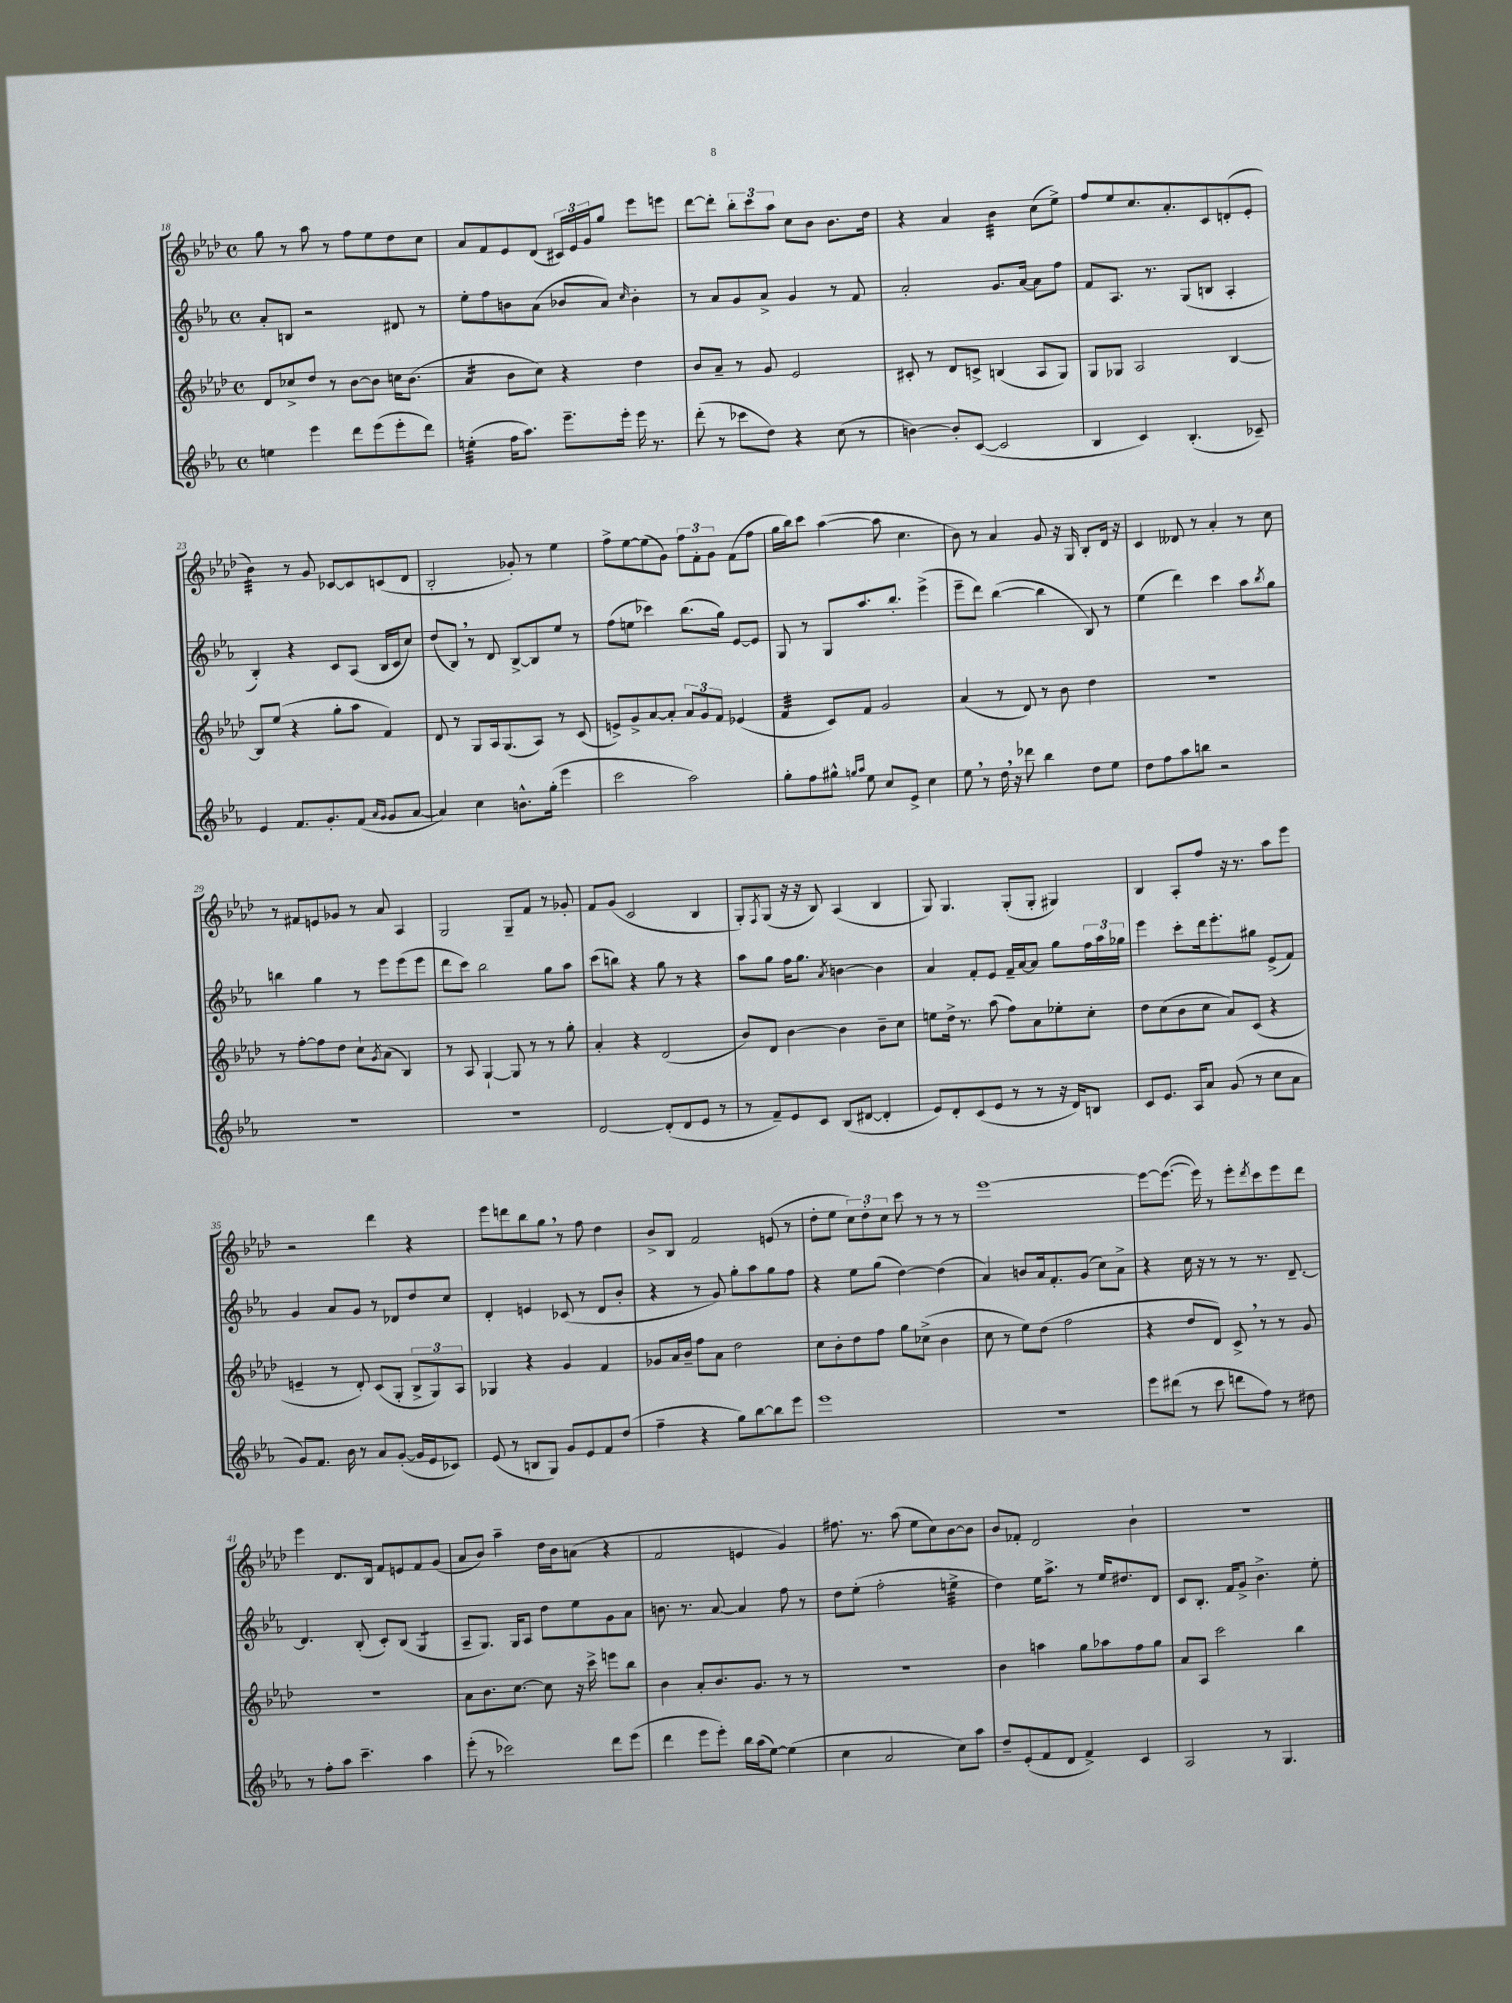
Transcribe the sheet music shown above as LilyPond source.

<<
\new StaffGroup <<
\new Staff = "s0" {
    \clef treble \key aes \major \defaultTimeSignature \time 4/4
    g''8 r8 aes''8 r8 f''8 ees''8 des''8 c''8 |
    aes'8 f'8 ees'8 des'8( \tuplet 3/2 { cis'16) ees'16 g'16 } g''8 ees'''8 e'''8 |
    des'''8~ des'''8-. \tuplet 3/2 { bes''8-. c'''8 aes''8 } c''8 bes'8 bes'8. des''16 |
    r4 aes'4 bes'4:32 c''8( ees''8->) |
    f''8 ees''8 c''8. aes'8.-. c'8 d'8-.( ees'8-. |
    bes'4:32) r8 g'8 ces'8~ ces'8 c'8( des'8 |
    bes2-. ges'8-.) r8 ees''4 |
    f''8-> ees''8~ ees''8( g'8) \tuplet 3/2 { f''8 f'8-. g'8 } f'8( f''8 |
    g''16 bes''16) c'''8 aes''4~( aes''8 c''4. |
    bes'8) r8 aes'4 g'8 r16 g16 bes8-. des'16 r16 |
    c'4 deses'8 r8 aes'4-. r8 c''8 |
    r8 fis'8 e'8 ges'8 r8 aes'8 aes4 |
    g2 g8-- f'8 r8 ges'8-. |
    f'8 g'8( c'2 bes4 |
    g8-.) \acciaccatura { f8 } g8( r16 r16 bes8) aes4( bes4 |
    g8) g4. g8-.( g8-. gis4) |
    bes4 aes8-. f''8 r16 r8. aes''8 ees'''8 |
    r2 des'''4 r4 |
    ees'''8 d'''8 bes''8 g''8 \breathe r8 f''8 des''4 |
    bes'8-> bes8 f'2 e'8( r8 |
    des''8-. ees''8 \tuplet 3/2 { c''8) des''8-. c''8 } c'''8 r8 r8 r8 |
    ees'''1~ |
    ees'''8~ ees'''8.~( ees'''16) r8 ees'''8-. \acciaccatura { des'''8 } c'''8 ees'''8 des'''8 |
    ees'''4 des'8. bes16 f'8 e'8 f'8 g'8( |
    aes'8 bes'8) aes''4-- des''16 bes'16 a'8( r4 |
    f'2 e'4 g'4) |
    fis''8. r8. aes''8( ees''8 c''8) bes'8~ bes'8 |
    bes'8 fes'8-. des'2 bes'4-! |
    R1 \bar "|." |
}
\new Staff = "s1" {
    \clef treble \key ees \major \defaultTimeSignature \time 4/4
    aes'8-. b8 r2 dis'8 r8 |
    ees''8-. f''8 b'8 aes'8( bes'8 aes'8) \grace { c''16 } bes'4-. |
    r8 aes'8 g'8 aes'8-> g'4 r8 f'8 |
    aes'2-. g'8. aes'16~ aes'8 f''8 |
    f'8 aes8. r8. g8( b8 aes4-. |
    bes4-.) r4 c'8 aes8( bes16 c'16 c''8) |
    d''8( bes8) \breathe r8 d'8 bes8~-> bes8 ees''8 r8 |
    f''8( e''8 ces'''4) bes''8.( g''16) ees'8~ ees'8 |
    g8 r8 g8 aes''8. bes''8.-. ees'''4->( |
    ees'''8-- d'''8) bes''4~( bes''4 bes8) r8 |
    ees''4( d'''4) c'''4 aes''8 \acciaccatura { bes''8 } g''8 |
    b''4 g''4 r8 ees'''8 ees'''8( ees'''8 |
    d'''8 c'''8) bes''2 g''8 aes''8 |
    c'''8( b''8) r4 g''8 r8 r4 |
    aes''8 g''8 f''16 g''8. \acciaccatura { aes'8 } b'4~ b'4 |
    aes'4 f'8-. ees'8 f'16-- aes'16~ aes'8 g''8 \tuplet 3/2 { f''16 aes''16 ges''16 } |
    ees'''4 c'''8-. d'''16 ees'''8.-. gis''8 ees'8->( f'8) |
    g'4 aes'8 g'8 r8 des'8 d''8 c''8 |
    d'4-. e'4 ces'8( r8 d'8 bes'8-. |
    r4 r8 g'8) g''8-. aes''8 g''8 f''8 |
    r4 ees''8 g''8( d''4~) d''4( |
    aes'4) b'8 aes'16 f'8.-. g'8( c''8) aes'8-> |
    r4 c''16 r16 r8 r8 r8. d'8.~-- |
    d'4. bes8-.( c'8-.) bes8( g4:8 |
    aes8-- g8.) g16 aes8 d''8 ees''8 g'8 aes'8 |
    b'8. r8. aes'8~ aes'4 f''8 r8 |
    d''8 ees''8-.( f''2-. e''4:32-> |
    d''4) ees''16 aes''8.-> r8 ees''16 dis''8. d'8 |
    c'8 bes8.-. f'16 g'8-> bes'4.-> ees''8-. \bar "|." |
}
\new Staff = "s2" {
    \clef treble \key aes \major \defaultTimeSignature \time 4/4
    des'8 ces''8-> des''8 r8 bes'8~ bes'8 c''16 bes'8.( |
    aes'4:16 bes'8 c''8) r4 des''4 |
    bes'8 aes'8-- r8 g'8 ees'2 |
    cis'8-. r8 des'8 c'8-> b4( aes8 g8) |
    g8 ges8 aes2 bes4~ |
    bes8 ees''8( r4 g''8-. aes''8 f'4) |
    des'8 r8 g8 aes16 g8.( aes8) r8 c'8( |
    e'8->) g'8-> aes'8~ aes'8-. \tuplet 3/2 { aes'8 g'8 f'8 } ees'4( |
    f'4:32 c'8) f'8 g'2 |
    aes'4( r8 des'8) r8 bes'8 des''4 |
    R1 |
    r8 f''8~-. f''8 des''8 c''8-! \acciaccatura { g'8 } aes'8( bes4) |
    r8 aes8 g4~-! g8 r8 r8 g''8-. |
    aes'4-. r4 des'2( |
    bes'8) des'8 bes'4~ bes'4 bes'8-- c''8 |
    e''8 des''16-> r8. aes''8( f''8) aes'8 ees''8-. c''8-. |
    des''8 c''8( bes'8 c''8 aes'8) c'8( r4 |
    e'4-- r8 des'8-.) c'8( g8-. \tuplet 3/2 { bes8-> g8) aes8 } |
    ges4 r4 g'4 f'4 |
    ges'8 aes'16 bes'16-- f''8 aes'8 des''2 |
    c''8 bes'8-. des''8 f''8 g''8 ces''8->( bes'4 |
    c''8 r8 ees''8) des''8( f''2 |
    r4 des''8 des'8) c'8-> \breathe r8 r8 g'8 |
    R1 |
    aes'8 bes'8. c''8.~ c''8 r16 c'''16-> e'''8 bes''8 |
    bes'4 aes'8-. bes'8. g'8. r8 r8 |
    r1 |
    bes'4 a''4 g''8 aes''8 f''8 g''8 |
    aes'8 aes8 c'''2 bes''4 \bar "|." |
}
\new Staff = "s3" {
    \clef treble \key ees \major \defaultTimeSignature \time 4/4
    e''4 ees'''4 d'''8 ees'''8( ees'''8-. d'''8) |
    e''4:32-.( f''16 aes''8.) ees'''8.-- ees'''16-. ees'''16 r8. |
    d'''8-.( r8 ces'''8 d''8) r4 c''8( r8 |
    b'4~) b'8-. c'8~( c'2 |
    bes4 c'4) bes4.-.( ces'8--) |
    ees'4 f'8. g'8.-. f'8( \grace { aes'16 g'16 } g'8 aes'8~ |
    aes'4) c''4 b'8.-^ g''16-.( ees'''4 |
    c'''2 aes''2) |
    g''8-. f''8 gis''8-^ \grace { g''16 aes''16 } ees''8 c''8 ees'8-> c''4 |
    ees''8 \breathe r8 d''16 \breathe r16 des'''8 bes''4 d''8 ees''8 |
    d''8 f''8 aes''8 b''8 r2 |
    R1 |
    R1 |
    d'2~ d'8-.( d'8 ees'8 r8 |
    r8 f'8--) ees'8 c'8 bes8( dis'8~ dis'4-. |
    ees'8) d'8-. c'8( ees'8 r8 r8 r16 d'16) b8 |
    c'8 ees'8. aes16 aes'8 g'8( r8 c''8 aes'8 |
    g'8) f'8. bes'16 r8 aes'8 g'8~-.( g'16 ees'16 ces'8) |
    ees'8( r8 b8 g8) g'8 ees'8 f'8 d''8( |
    f''4-- r4 g''8) bes''8~ bes''8 ees'''8 |
    ees'''1 |
    R1 |
    ees'''8 dis'''8( r8 c'''8 d'''8 f''8) r8 dis''8 |
    r8 f''8-. aes''8 c'''4.-- aes''4 |
    ees'''8-.( r8 ces'''2) d'''8 ees'''8( |
    d'''4 ees'''8 ees'''8-.) bes''16 aes''16( ees''8~) ees''4( |
    c''4 aes'2 c''8) aes''8 |
    d''8-- ees'8-.( f'8 d'8 f'4->) c'4 |
    aes2 r8 g4. \bar "|." |
}
>>
>>
\layout { \context { \Score currentBarNumber = #18 } }
